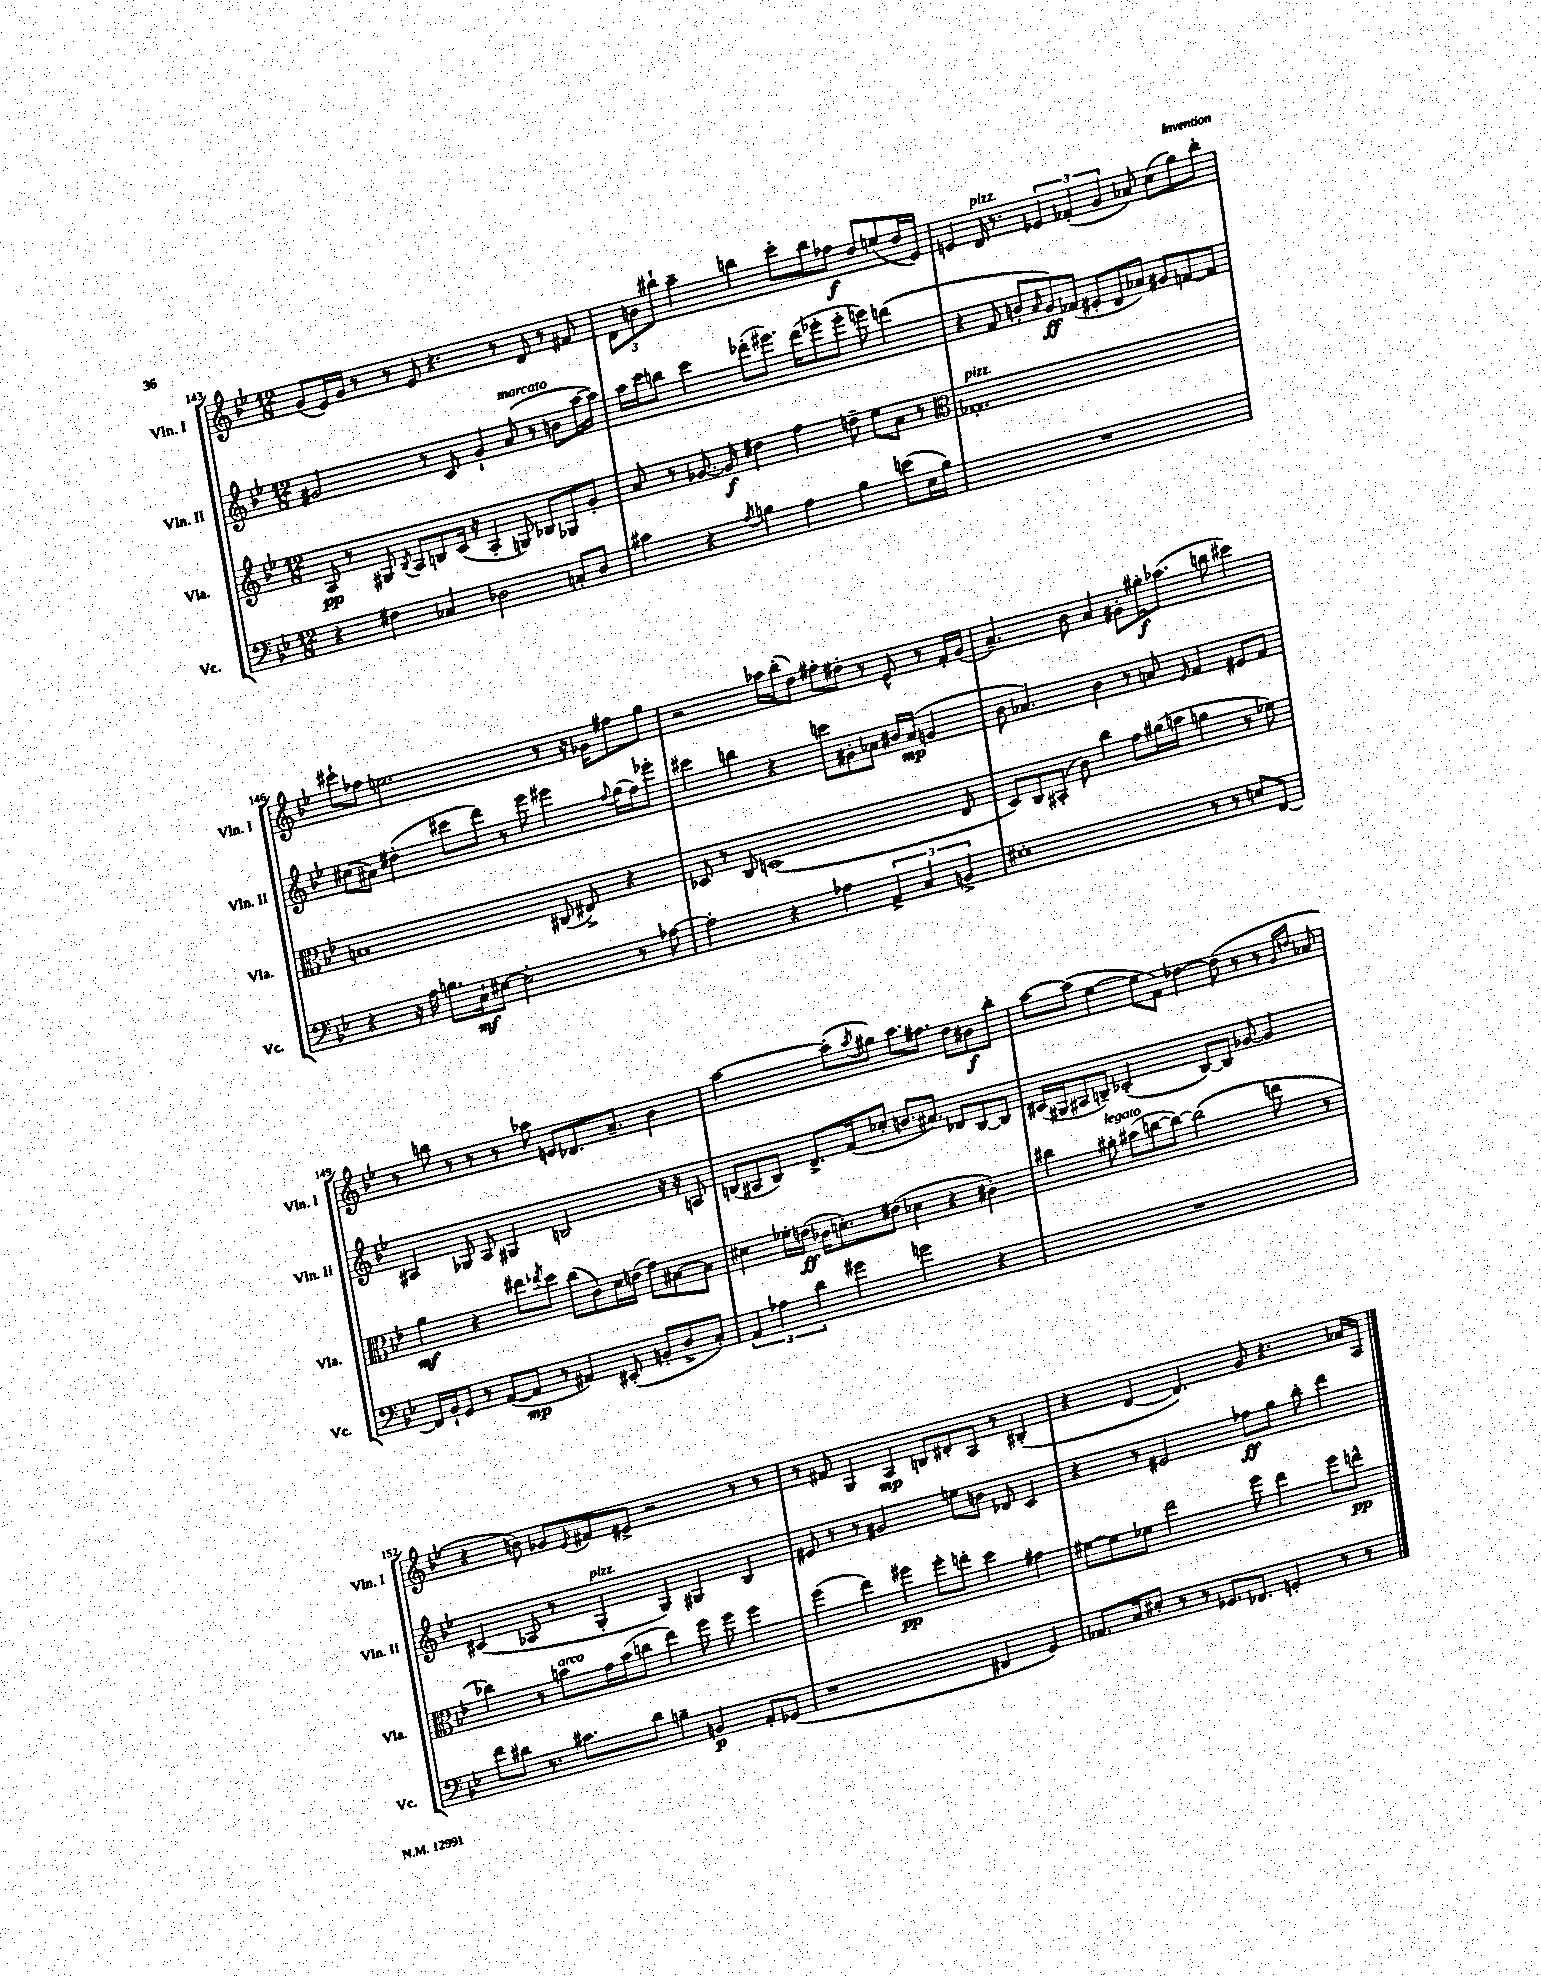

**kern	**kern	**kern	**kern
*staff4	*staff3	*staff2	*staff1
*clefF4	*clefG2	*clefG2	*clefG2
*k[b-e-]	*k[b-e-]	*k[b-e-]	*k[b-e-]
*M12/8	*M12/8	*M12/8	*M12/8
4r	8A	2g#	(8g
.	8r	.	16e-)
.	.	.	16g
4F#	8G#	.	8r
.	8qB-	.	.
.	8A	.	8r
4C-	8B	8r	8e-
.	(16c	8c	4.r
.	16r	.	.
2D-	4A'	4g#`	.
.	8G)	(8a	8r
.	8B-	8r	8d
8C'	8G-	8b	8r
8D-	8g'	[16aa	8f#
.	.	16aa])	.
=	=	=	=
4c#	8a	16aa	12d
.	.	16ccc	.
.	.	.	12b
.	8r	8bb	.
.	.	.	12bb#`
4r	[8.g-	4ccc	4aa~
.	16g-]	.	.
8qA	.	.	.
4B	4dd#	(8ddd-'	4bb
.	.	8.eee#)	.
4A	4ff	.	8ccc'
.	.	(16ddd-	.
.	.	8eee-'	8bb
4B	8dd~	8eee-'	8ff-
.	8ee-	8eee)	8dd
(8e	8a	(4ddd	(8ee
16E-	8r	.	16dd
16B)	.	.	16e-)
=	=	=	=
*	*clefC3	*	*
1.r	1.G-'	4r	4e
.	.	8f	16d
.	.	.	8.r
.	.	8b'	.
.	.	16qqa	.
.	.	8g)	6e-
.	.	(8f-	.
.	.	.	(6f-'
.	.	8e#'	.
.	.	.	6g
.	.	8d	.
.	.	8a-)	8a-)
.	.	8g#	(8cc
.	.	[8f	8gg)
.	.	8f]	8bb-'
=	=	=	=
4r	1B	(8cc#	8ccc#`
.	.	8a#)	8ff-
16r	.	(4dd#'	2.ee
16A	.	.	.
8.B	.	.	.
.	.	8ccc#	.
16C`	.	.	.
[8E#	.	8ddd)	.
2E#']	.	8r	.
.	.	8eee-	.
.	(8C#	4eee#	8r
.	8E#^)	.	16r
.	.	.	16g-
.	.	8qqff	.
8r	4r	(16gg	8ff#
.	.	16ff)	.
[8A-	.	8eee-'	8gg
=	=	=	=
2A-']	8D-	4ccc#	2r
.	8r	.	.
.	8C	4bb	.
.	(1D	.	.
4r	.	4r	16aa-
.	.	.	(16bb-'
.	.	.	8dd)
4A-	.	8ccc	8ff#'
.	.	8g#'	8dd#'
6AA^	.	8a-	8r
.	.	16b#	8e-^^
6C	.	.	.
.	.	(16a-	.
.	.	4g	8r
6BB^	.	.	.
.	8E-	.	16f'
.	.	.	(16g
=	=	=	=
1E#'	8D)	8b-	4.a~)
.	8C	4.a-)	.
.	(8BB#'	.	.
.	8c)	.	8b-
.	4cc	4b-	4a
.	8g	8r	8g#'
.	(16a#	8a	16gg#'
.	16b	.	(8.aa-
.	.	16qqe-	.
8r	4a	4f	.
8r	.	.	8bb
8E	8r	8e#	4ccc#)
[8FF	8f-)	8f	.
=	=	=	=
16FF]	4a	4A#	8r
16BB-`	.	.	.
8GG	.	.	8bb
8r	4r	8G-	8r
([8AA	.	8A#	8r
8AA]	8ee#	4G#	8r
.	8qee-	.	.
8r	8dd	.	8aa-
4AA#)	(8cc	2B	8e
.	8c)	.	8.d-
(8EE#'	16d	.	.
.	(16e	.	8.a~
8BB'	8g)	.	.
8D^	[8B#	16r	4b-
.	.	16r	.
8C')	8B#]	8A	.
=	=	=	=
6AA	4d#	(8B	[2aa
.	.	8A#	.
6A-	.	.	.
.	16f-'	8B)	.
.	(16e	.	.
6d	.	.	.
.	16c-	8.d^	.
.	8.d')	.	.
4g#	.	.	(8aa']
.	.	(16f	.
.	.	.	8qaa
.	(8e#	8cc-'	8gg#)
2g	4d-	8.b	8.aa
.	.	8.a#)	8.ff#
.	4r	.	.
.	.	8d-	8dd
4r	4c#')	[8B	8b#
.	.	8B]	8bb-'
=	=	=	=
1.r	4cc#	(16c#	[8aa
.	.	16G#	.
.	.	8A#	(8aa]
.	8a#'	8B~)	[4ee-
.	(8b#	(2c-'	.
.	[8cc	.	8ee-]
.	8cc_)	.	8f)
.	(2cc]	.	[4dd-
.	.	[8B)	.
.	.	8B]	(8dd-]
.	.	[8g-	8r
.	8ee	4g-]	8r
.	.	.	16qqg
.	.	.	16qqdd
.	8r	.	8a-
=	=	=	=
8f	4cc-)	(4c#	4r
8d#	.	.	.
8.r	8r	8A-	8b)
.	8b	8r	8g-
8.c#	.	.	.
.	.	.	8qqe-
.	16g	4G'	8f#
.	(16b	.	.
8d#	8cc	.	8e#^
4B~	4ee-)	4G)	2r
4BB	8ff	4G#	.
.	8ff	.	.
8AA'	4ff	4B-	8r
(8GG-	.	.	8r
=	=	=	=
1r	(4ff	8e#	8r
.	.	8r	8f#
.	4ee-)	8r	4G
.	.	2g#	.
.	4ff#	.	4A
.	8ff#'	.	8B
.	8ee'	8ee	8d#'
4FF#	4dd	8b	8A
.	.	8d-	8r
4GG)	4g#	4c	(4B#'
=	=	=	=
8.AA-	[8f#	4r	4r
.	8f#]	.	.
16C	.	.	.
8E#'	8f-	8r	[4d
8r	2ee-	2e#	.
8r	.	.	4.d])
8.GG-	.	.	.
8.FF-	.	.	.
.	8ff	8ff-	8g
4GG'	4ee-	8gg	4.r
.	.	8bb-'	.
8r	8ff	4ddd	.
8r	8ee^^	.	16a-
.	.	.	16A
==	==	==	==
*-	*-	*-	*-
